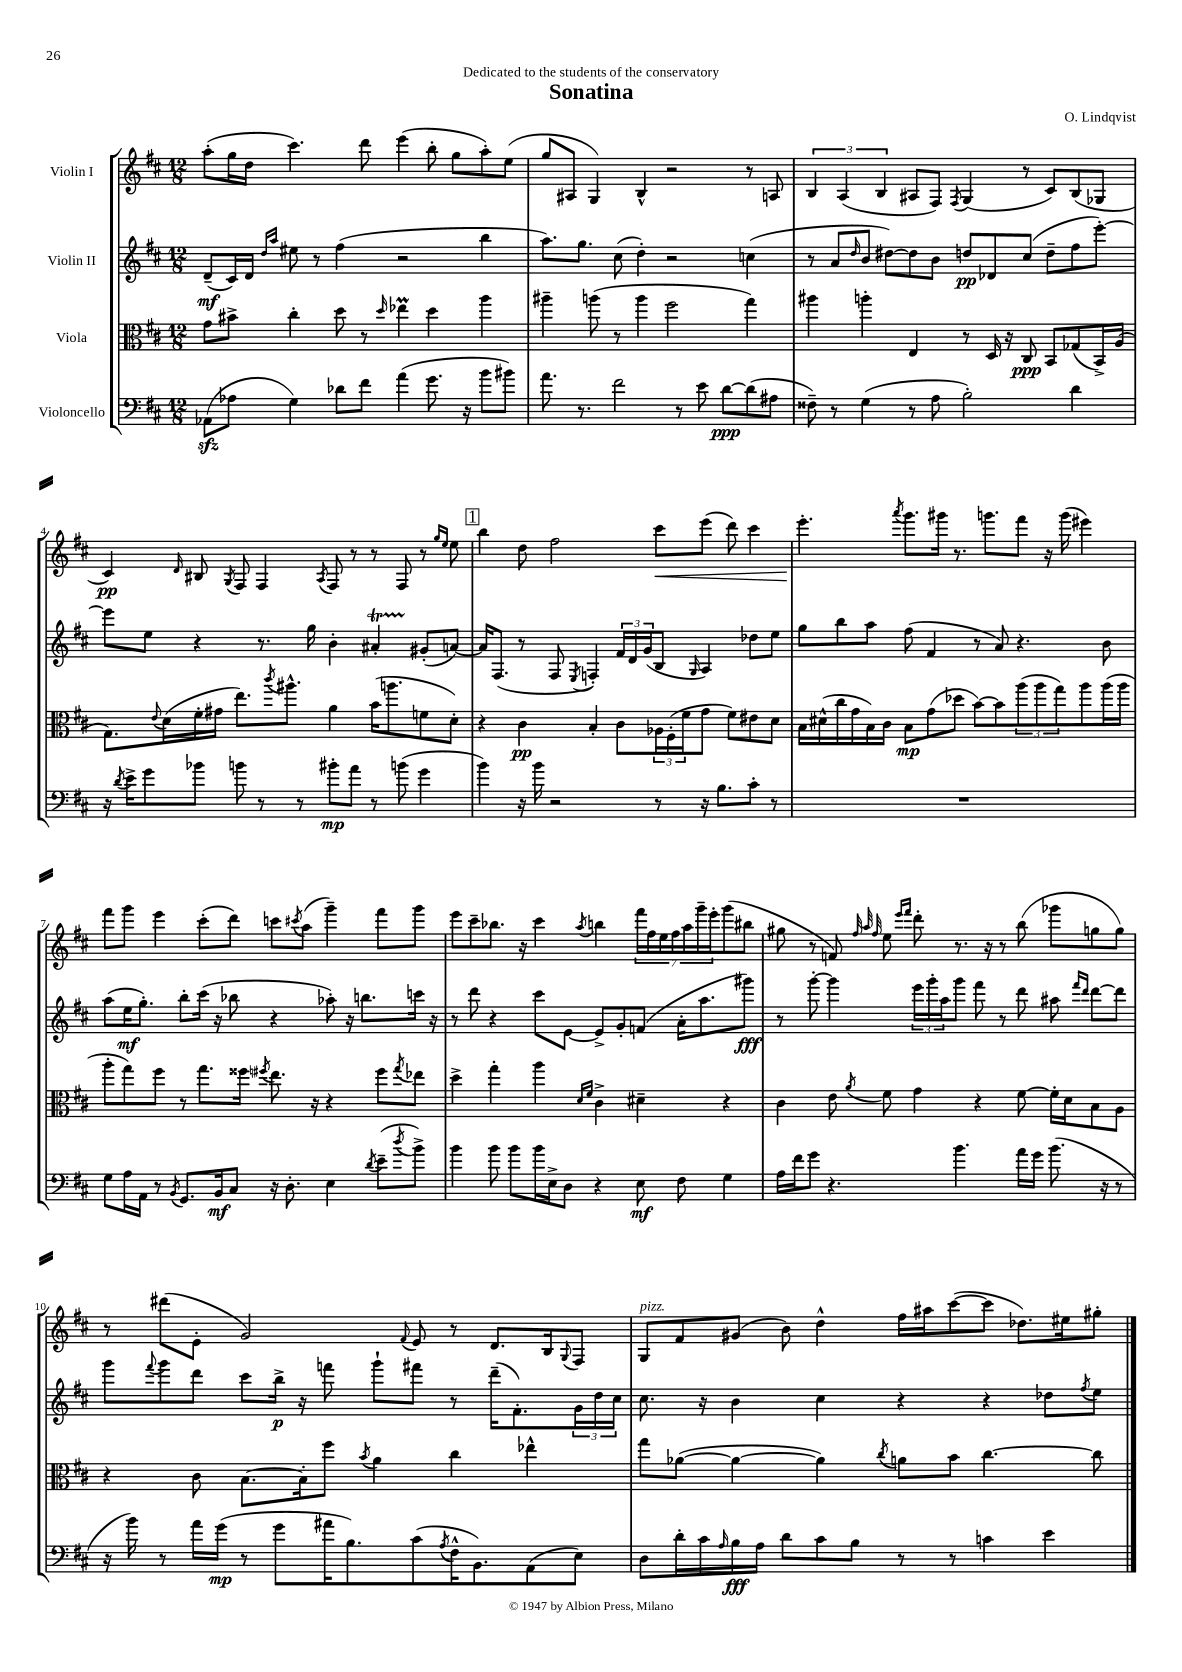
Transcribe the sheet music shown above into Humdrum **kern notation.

**kern	**dynam	**kern	**dynam	**kern	**dynam	**kern	**dynam
*part4	*part4	*part3	*part3	*part2	*part2	*part1	*part1
*staff4	*staff4	*staff3	*staff3	*staff2	*staff2	*staff1	*staff1
*I"Violoncello	*	*I"Viola	*	*I"Violin II	*	*I"Violin I	*
*clefF4	*	*clefC3	*	*clefG2	*	*clefG2	*
*k[f#c#]	*	*k[f#c#]	*	*k[f#c#]	*	*k[f#c#]	*
*M12/8	*	*M12/8	*	*M12/8	*	*M12/8	*
=1	=1	=1	=1	=1	=1	=1	=1
(8AA-Xzz\L	.	8g\L	.	(8d~/L	mf	(8aa'\L	.
8A-X\J	.	8b#X^\J	.	16c#/L)	.	16gg\L	.
.	.	.	.	16d/JJ	.	16dd\JJ	.
.	.	.	.	16qqdd/LL	.	.	.
.	.	.	.	16qqaa/JJ	.	.	.
4G\)	.	4cc#'\	.	8ee#X\	.	4.ccc#\)	.
.	.	.	.	8r	.	.	.
8d-X\L	.	8dd\	.	(4ff#\	.	.	.
8f#\J	.	8r	.	.	.	8ddd\	.
.	.	16qqdd/	.	.	.	.	.
(4a\	.	4ee-XM\	.	2r	.	(4eee\	.
8.g\	.	4dd\	.	.	.	8bb'\	.
.	.	.	.	.	.	8gg\L	.
16r	.	.	.	.	.	.	.
8b\L	.	4aa\	.	4bb\	.	8aa'\)	.
8b#X\J)	.	.	.	.	.	(8ee\J	.
=2	=2	=2	=2	=2	=2	=2	=2
8.a\	.	4aa#X~\	.	8.aa\L)	.	8gg/L	.
.	.	.	.	.	.	8A#X/J	.
8.r	.	.	.	8.gg\J	.	.	.
.	.	(8aan\	.	.	.	4G/)	.
2f#\	.	8r	.	(8cc#\	.	.	.
.	.	4aa\	.	4dd'\)	.	4B^^/	.
.	.	2ff#\	.	2r	.	2r	.
8r	.	.	.	.	.	.	.
8e\	.	.	.	.	.	.	.
[8d\L	ppp	.	.	.	.	.	.
(8d\]	.	4gg\)	.	(4ccn\	.	8r	.
8A#X\J	.	.	.	.	.	8An/	.
=3	=3	=3	=3	=3	=3	=3	=3
8F##X~\)	.	4aa#X\	.	8r	.	6B/	.
8r	.	.	.	8a/L	.	.	.
.	.	.	.	.	.	(6A/	.
.	.	.	.	16qqdd/	.	.	.
(4G\	.	4aan'\	.	8b/J	.	.	.
.	.	.	.	.	.	6B/	.
.	.	.	.	[8dd#X\L)	.	.	.
8r	.	4E/	.	8dd#\]	.	8A#X/L	.
8A\	.	.	.	8b\J	.	8F#/J)	.
.	.	.	.	.	.	8qF#/	.
2B'\)	.	8r	.	8ddn/L	pp	(4G/	.
.	.	16D/	.	8d-X/	.	.	.
.	.	16r	.	.	.	.	.
.	.	8C#/	ppp	(8cc#/J	.	8r	.
.	.	8BB/L	.	8dd~\L	.	8c#/L)	.
4d\	.	(8G-X/	.	8ff#\	.	(8B/	.
.	.	16BB^/L)	.	[8eee'\J)	.	8G-X/J	.
.	.	(16A/JJ	.	.	.	.	.
!!LO:LB:g=z
=4	=4	=4	=4	=4	=4	=4	=4
16r	.	8.G\L)	.	8eee\L]	.	4c#/)	pp
8qd/	.	.	.	.	.	.	.
16e^\KL	.	.	.	.	.	.	.
8g\	.	.	.	8ee\J	.	.	.
.	.	8qqe/	.	.	.	.	.
.	.	(16d\L	.	.	.	.	.
.	.	.	.	.	.	16qqd/	.
8b-X\J	.	16f#'\	.	4r	.	8B#X/	.
.	.	16g#X\JJ	.	.	.	.	.
.	.	.	.	.	.	8qG/	.
8bn\	.	8.ee\L)	.	.	.	8F#/	.
8r	.	.	.	8.r	.	4F#/	.
.	.	8qccc#/	.	.	.	.	.
.	.	8.aa#X^^\J	.	.	.	.	.
8r	.	.	.	.	.	.	.
.	.	.	.	16gg\	.	.	.
.	.	.	.	.	.	8qA/	.
8b#X'\L	mp	4a\	.	4b'\	.	8F#/	.
8a\J	.	.	.	.	.	8r	.
8r	.	(16b\KL	.	4a#Xt'/	.	8r	.
.	.	8.aan\	.	.	.	.	.
(8bn\	.	.	.	.	.	8F#/	.
4g\	.	8fn\	.	(8g#X'/L	.	8r	.
.	.	.	.	.	.	16qqgg/LL	.
.	.	.	.	.	.	16qqee/JJ	.
.	.	8d'\J)	.	[8an/J)	.	8ee\	.
!!LO:REH:place=s1:t=1
=5	=5	=5	=5	=5	=5	=5	=5
4b\)	.	4r	.	16a/KL]	.	4bb\	.
.	.	.	.	(8.F#/J	.	.	.
16r	.	4c#\	pp	8r	.	8dd\	.
16b\	.	.	.	.	.	.	.
2r	.	.	.	8F#/	.	2ff#\	.
.	.	.	.	8qE/	.	.	.
.	.	4B'/	.	4Fn'/)	.	.	.
.	.	8c#\L	.	24f#/LL	.	.	.
.	.	.	.	24d/	.	.	.
.	.	.	.	(24g/J	.	.	.
!	!	!	!	!	!	!	!LO:HP:b
8r	.	24A-X\L	.	8B/J	.	8ccc#\L	<
.	.	(24F#'\	.	.	.	.	.
.	.	24f#\J	.	.	.	.	.
.	.	.	.	16qqG/	.	.	.
16r	.	8g\J	.	4A/)	.	(8eee\J	.
8.B\L	.	.	.	.	.	.	.
.	.	8f#\L)	.	.	.	8ddd\)	.
8c#'\J	.	8e#X\	.	8dd-X\L	.	4ccc#\	.
8r	.	8d\J	.	8ee\J	.	.	.
=6	=6	=6	=6	=6	=6	=6	=6
1.r	.	16B\LL	.	8gg\L	.	4.eee'\	.
.	.	(16d#X^^\	.	.	.	.	.
.	.	16cc#\	.	8bb\	.	.	.
.	.	16g\	.	.	.	.	.
.	.	16B\)	.	8aa\J	.	.	.
.	.	16c#\JJ	.	.	.	.	.
.	.	.	.	.	.	8qaaa/	.
.	.	8B\L	mp	(8ff#\	.	8.ggg\L	[
.	.	(8g\	.	4f#/	.	.	.
.	.	.	.	.	.	16ggg#X\Jk	.
.	.	8dd-X\J	.	.	.	8.r	.
.	.	[8b\L)	.	8r	.	.	.
.	.	.	.	.	.	8.gggn\L	.
.	.	8b\]	.	8a/)	.	.	.
.	.	(12aa\	.	4.r	.	8fff#\J	.
.	.	12aa\	.	.	.	.	.
.	.	.	.	.	.	16r	.
.	.	12gg\)	.	.	.	.	.
.	.	.	.	.	.	(16ggg\	.
.	.	8aa\	.	.	.	4eee#X\)	.
.	.	(16aa\L	.	8b\	.	.	.
.	.	16aa\JJ	.	.	.	.	.
!!LO:LB:g=z
=7	=7	=7	=7	=7	=7	=7	=7
8G\L	.	8aa'\L	.	(8aa\L	.	8fff#\L	.
16A\L	.	8gg\)	.	16ee\K	mf	8ggg\J	.
16AA\JJ	.	.	.	8.gg'\J)	.	.	.
8r	.	8ff#\J	.	.	.	4eee\	.
8qBB/	.	.	.	.	.	.	.
8.GG/L	.	8r	.	8bb'\L	.	.	.
.	.	8.gg\L	.	(16ccc#\Jk	.	(8ccc#'\L	.
16BB/k	mf	.	.	16r	.	.	.
8C#/J	.	.	.	8bb-X\	.	8ddd\J)	.
.	.	16ff##X\Jk	.	.	.	.	.
.	.	8qff#X/	.	.	.	.	.
16r	.	8.ee\	.	4r	.	8cccn\L	.
8.D'\	.	.	.	.	.	.	.
.	.	.	.	.	.	8qccc#X/	.
.	.	.	.	.	.	(8aa\J	.
.	.	16r	.	.	.	.	.
4E\	.	4r	.	8aa-X'\)	.	4ggg~\)	.
.	.	.	.	16r	.	.	.
.	.	.	.	8.bbn\L	.	.	.
8qd/	.	.	.	.	.	.	.
(8e~\L	.	8ff#\L	.	.	.	8fff#\L	.
8qdd/	.	8qgg/	.	.	.	.	.
8b^\J)	.	8ee-X\J	.	16cccn\Jk	.	8ggg\J	.
.	.	.	.	16r	.	.	.
=8	=8	=8	=8	=8	=8	=8	=8
4b\	.	4dd^\	.	8r	.	8eee\L	.
.	.	.	.	8ddd\	.	8ccc#~\	.
8b\	.	4gg'\	.	4r	.	8.bb-X\J	.
8b\L	.	.	.	.	.	.	.
.	.	.	.	.	.	16r	.
16b\L	.	4aa\	.	8ccc#\L	.	4ccc#\	.
16E^\J	.	.	.	.	.	.	.
8D\J	.	.	.	[8e\J	.	.	.
.	.	16qqd/LL	.	.	.	.	.
.	.	16qqf#/JJ	.	.	.	8qaa/	.
4r	.	4c#^\	.	8e^/L]	.	4bbn\	.
.	.	.	.	8g'/	.	.	.
8E\	mf	4d#X~\	.	(8fn/J	.	28fff#\LL	.
.	.	.	.	.	.	28ff#\	.
.	.	.	.	.	.	28ee\	.
.	.	.	.	.	.	28ff#\	.
8F#\	.	.	.	16a'\KL	.	.	.
.	.	.	.	.	.	28aa\	.
.	.	.	.	.	.	28ggg~\	.
.	.	.	.	8.aa\	.	.	.
.	.	.	.	.	.	28eee'\J	.
4G\	.	4r	.	.	.	(8ggg\	.
.	.	.	.	8ggg#X\J)	fff	8bb#X\J	.
=9	=9	=9	=9	=9	=9	=9	=9
16A\LL	.	4c#\	.	8r	.	8gg#X\	.
16f#\J	.	.	.	.	.	.	.
8g\J	.	.	.	[8ggg'\	.	8r	.
4.r	.	8e\	.	4ggg\]	.	8fn/)	.
.	.	.	.	.	.	32qqff#/	.
.	.	.	.	.	.	32qqaa/	.
.	.	8qa/	.	.	.	32qqff#/	.
.	.	8f#\	.	.	.	8ee\	.
.	.	.	.	.	.	16qqeee/LL	.
.	.	.	.	.	.	16qqfff#/JJ	.
.	.	4g\	.	24eee\LL	.	8ddd'\	.
.	.	.	.	24ggg'\	.	.	.
.	.	.	.	24aa\J	.	.	.
4.b\	.	.	.	8ggg\J	.	8.r	.
.	.	4r	.	8fff#\	.	.	.
.	.	.	.	.	.	16r	.
.	.	.	.	8r	.	8r	.
16a\LL	.	[8f#\	.	8ddd\	.	(8bb\	.
16g\JJ	.	.	.	.	.	.	.
(8.b\	.	16f#'\LL]	.	8aa#X\	.	8ggg-X\L	.
.	.	16d\J	.	.	.	.	.
.	.	.	.	16qqfff#/LL	.	.	.
.	.	.	.	16qqddd/JJ	.	.	.
.	.	8B\	.	[8ddd\L	.	8ggn\	.
16r	.	.	.	.	.	.	.
8r	.	8A\J	.	8ddd\J]	.	8gg\J)	.
!!LO:LB:g=z
=10	=10	=10	=10	=10	=10	=10	=10
16r	.	4r	.	8ggg\L	.	8r	.
16b\)	.	.	.	.	.	.	.
.	.	.	.	8qqfff#/	.	.	.
8r	.	.	.	8ggg\	.	(8ddd#X\L	.
16a\LL	.	8c#\	.	8ddd\J	.	8e'\J	.
(16g\JJ	mp	.	.	.	.	.	.
8r	.	[8.B\L	.	8ccc#\L	.	2g/)	.
8g\L	.	.	.	16bb^\Jk	p	.	.
.	.	16B'\k]	.	16r	.	.	.
16a#X\K	.	8ff#\J	.	8fffn\	.	.	.
8.B\)	.	.	.	.	.	.	.
.	.	8qb/	.	.	.	.	.
.	.	4a\	.	8ggg`\L	.	.	.
.	.	.	.	.	.	8qqf#/	.
(8c#\	.	.	.	8fff#X\J	.	8e/	.
8qA/	.	.	.	.	.	.	.
16F#^^\K	.	4cc#\	.	8r	.	8r	.
8.BB\)	.	.	.	.	.	.	.
.	.	.	.	(16ddd~\KL	.	8.d/L	.
.	.	.	.	8.f#'\)	.	.	.
(8AA\	.	4ee-X^^\	.	.	.	.	.
.	.	.	.	.	.	16B/k	.
.	.	.	.	.	.	8qqG/	.
8E\J)	.	.	.	24g\L	.	8F#/J	.
.	.	.	.	24dd\	.	.	.
.	.	.	.	24cc#\JJ	.	.	.
=11	=11	=11	=11	=11	=11	=11	=11
!	!	!	!	!	!	!LO:TX:a:i:t=pizz.	!
8D\L	.	8gg\L	.	8.cc#\	.	8G/L	.
16d'\L	.	([8a-X\J	.	.	.	8f#/	.
16c#\	.	.	.	16r	.	.	.
16qqA/	.	.	.	.	.	.	.
16B\	fff	4a-\_	.	4b\	.	(8g#X/J	.
16A\JJ	.	.	.	.	.	.	.
8d\L	.	.	.	.	.	8b\)	.
8c#\	.	4a-\])	.	4cc#\	.	4dd^^\	.
8B\J	.	.	.	.	.	.	.
.	.	8qcc#/	.	.	.	.	.
8r	.	8an\L	.	4r	.	16ff#\LL	.
.	.	.	.	.	.	16aa#X\J	.
8r	.	8b\J	.	.	.	([8ccc#\	.
4cn\	.	[4.cc#\	.	4r	.	8ccc#\J]	.
.	.	.	.	.	.	8.dd-X\L)	.
4e\	.	.	.	8dd-X\L	.	.	.
.	.	.	.	.	.	16ee#X\k	.
.	.	.	.	8qff#/	.	.	.
.	.	8cc#\]	.	8ee\J	.	8gg#X'\J	.
==	==	==	==	==	==	==	==
*-	*-	*-	*-	*-	*-	*-	*-
